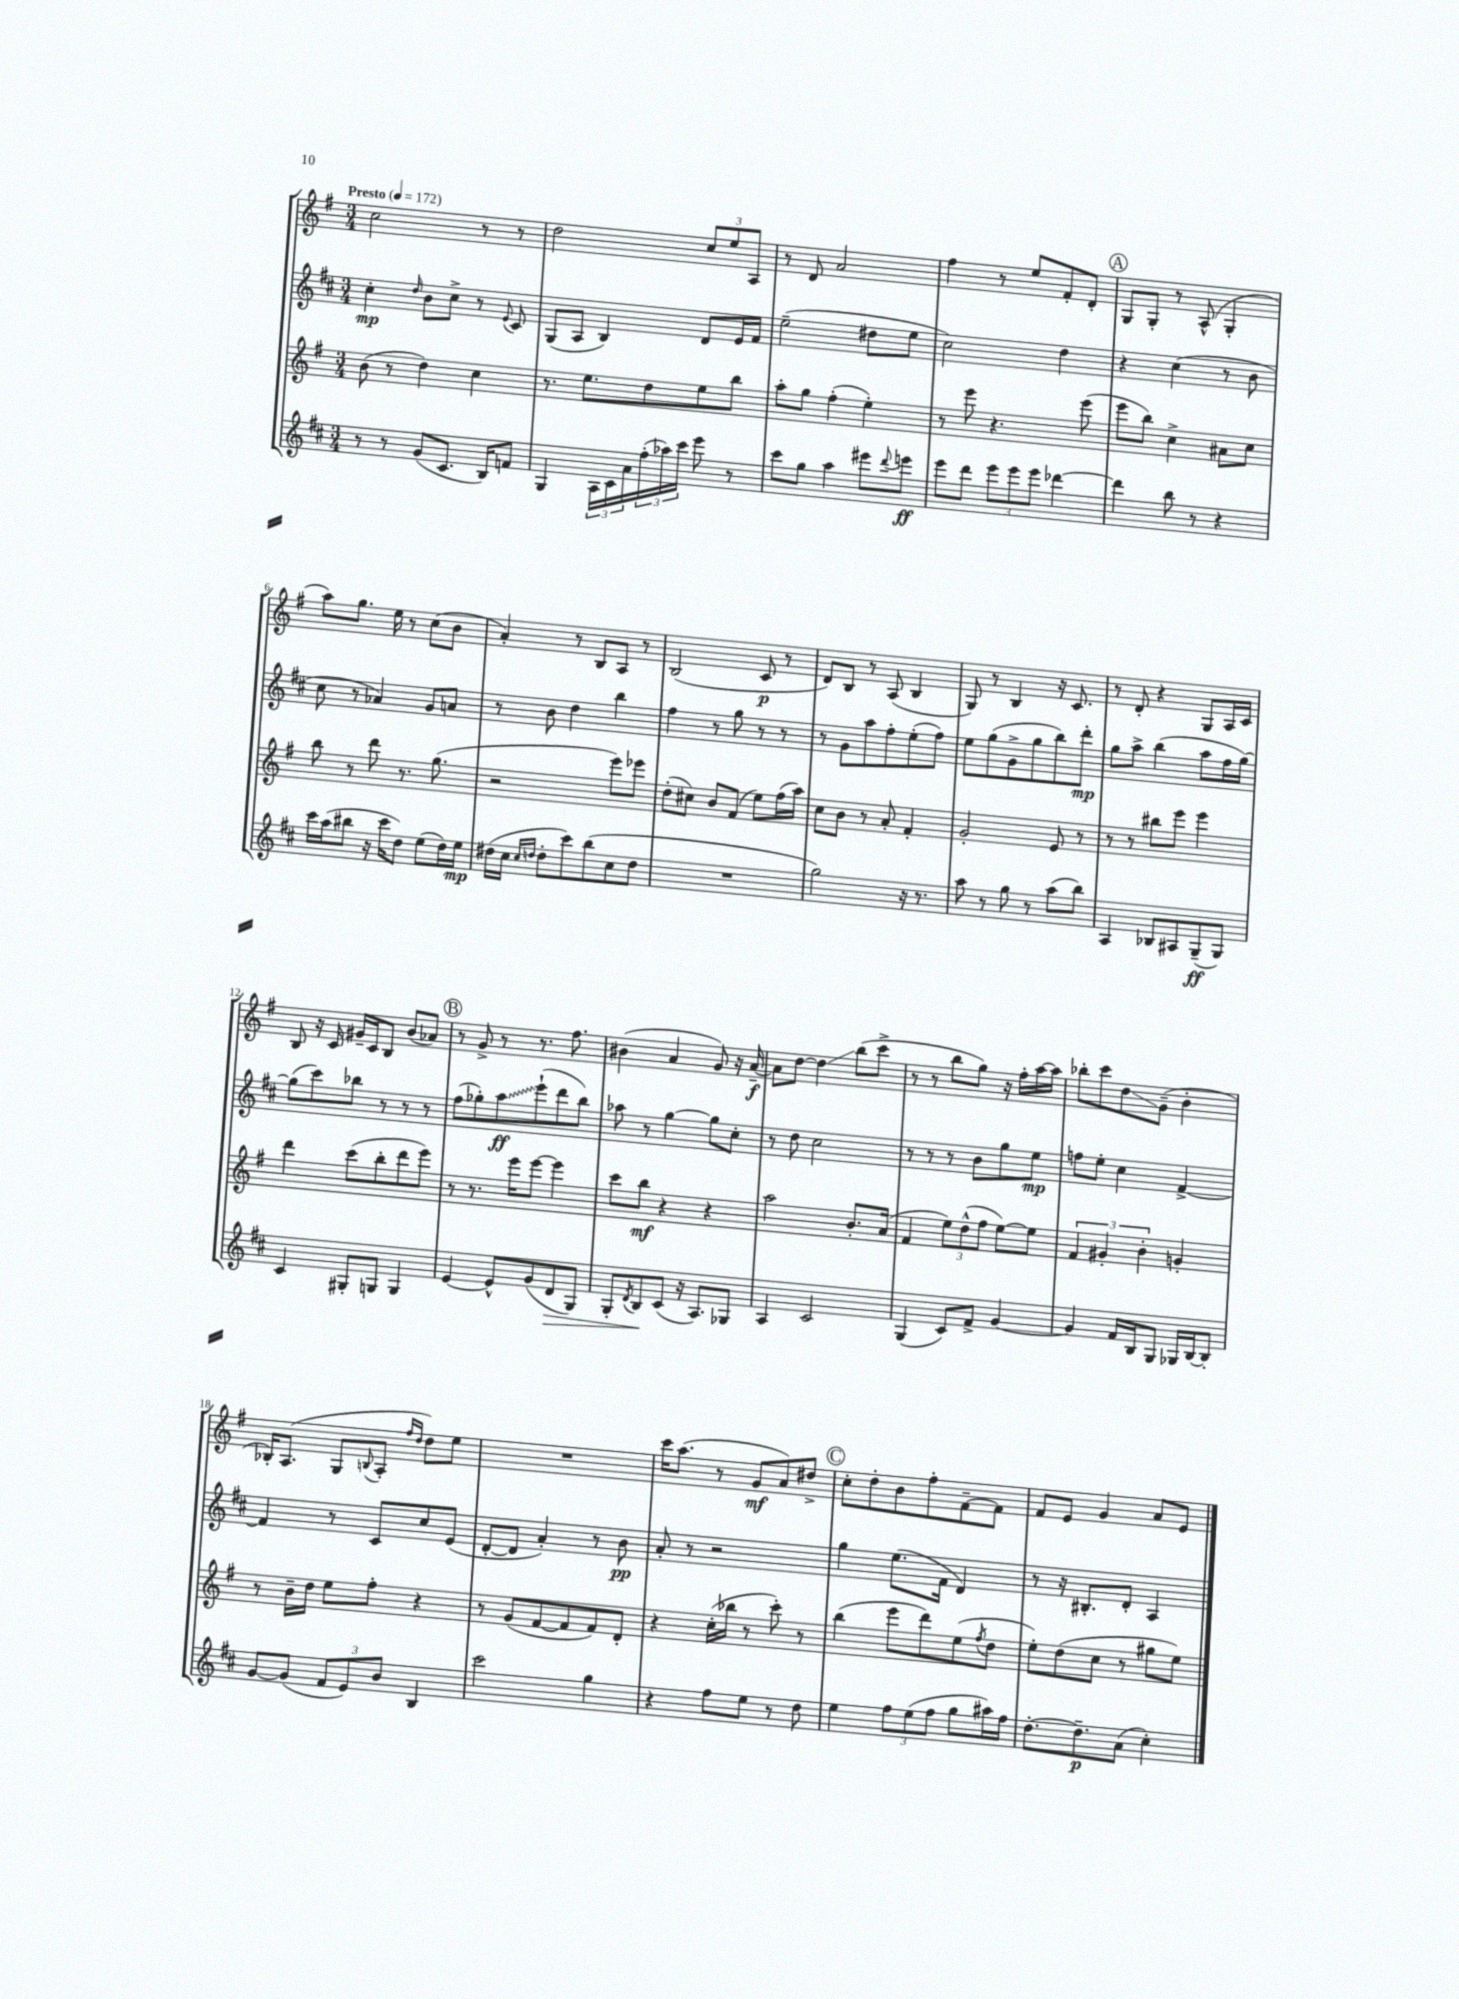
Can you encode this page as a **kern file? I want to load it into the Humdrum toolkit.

**kern	**kern	**kern	**kern
*staff4	*staff3	*staff2	*staff1
*clefG2	*clefG2	*clefG2	*clefG2
*k[f#c#]	*k[f#]	*k[f#c#]	*k[f#]
*M3/4	*M3/4	*M3/4	*M3/4
*MM172	*MM172	*MM172	*MM172
8r	(8b\	4cc#'\	2cc\
8r	8r	.	.
.	.	16qqdd/	.
(8g/L	4dd\)	8b\L	.
8.c#/J	.	8cc#^\J	.
.	4cc\	8r	8r
16B/LK)	.	.	.
.	.	8qqe/	.
8f/J	.	8c#/	8r
=	=	=	=
4G/	8.r	(8G/L	2dd\
.	.	8A/J	.
.	8.ee\L	.	.
24A\LL	.	4B/)	.
24c#\	.	.	.
24a\	.	.	.
(24ff#'\	8dd\	.	.
24aa-\)	.	.	.
24ccc#\JJ	.	.	.
8eee\	8ee\	8d/L	12cc/L
.	.	.	12ee/
8r	8bb\J	16e/L	.
.	.	.	12A/J
.	.	16f#/JJ	.
=	=	=	=
8ccc#\L	8aa'\L	(2ee~\	8r
8gg\J	8gg\J	.	8d/
4aa\	(4ff#'\	.	2a/
8eee#\L	4ee'\)	8dd#\L	.
8qqddd/	.	.	.
8eee\J	.	8ee\J	.
=	=	=	=
8eee\L	8r	2cc#\)	4ff#\
8ddd\J	8eee\	.	.
12eee\L	4.r	.	8r
12eee\	.	.	.
.	.	.	8ee/L
12eee\J	.	.	.
[4ddd-\	.	4dd\	8f#'/
.	(8eee\	.	8d'/J
=	=	=	=
4ddd-\]	8eee\L	4r	8G/L
.	8bb\J)	.	8G'/J
8bb\	4cc^\	(4cc#\	8r
8r	.	.	(8A^^/
4r	8a#\L	8r	4G'/
.	8cc\J	8b\	.
=	=	=	=
16ccc#\LL	8bb\	8cc#\	8aa\L)
(16aa\J	.	.	.
8bb#\J	8r	8r	8.gg\J
16r	8ddd\	4a-/)	.
16ccc#\LK	.	.	16ee\
8dd\J)	8.r	.	8r
(8ee\L	.	8g/L	(8cc\L
.	(8.gg\	.	.
16dd\L)	.	8a/J	8b\J
16ee\JJ	.	.	.
=	=	=	=
(16dd#\LL	2r	8r	4a'/)
16cc#\JJ	.	.	.
16qqcc#/LL	.	.	.
16qqdd/JJ	.	.	.
8dd'\L	.	8b\	.
8ccc#\)	.	4dd\	8r
(8bb\	.	.	8B/L
8cc#\	8eee\L)	4bb\	8A/J
8dd\J	8eee-\J	.	8r
=	=	=	=
2.r	(8dd'\L	4ff#\	(2B/
.	8cc#\J)	.	.
.	8b/L	8r	.
.	(8f#/J	8gg\	.
.	8ee\L)	8r	8c/
.	(16ff#\L	8r	8r
.	16aa\JJ)	.	.
=	=	=	=
2gg\)	8cc\L	8r	8d/L)
.	8b\J	8g\L	8B/J
.	8r	8aa\	8r
.	8a'/	8ff#'\	(8A/
16r	4f#'/	(8ee'\	4B/
8.r	.	.	.
.	.	8ff#\J)	.
=	=	=	=
8aa\	2g'/	8ee\L	8G/)
8r	.	(8gg\	8r
8gg\	.	8g^\	4B/
8r	.	8gg\	.
(8aa\L	8e/	8bb\)	16r
.	.	.	8.c/
8bb\J)	8r	8ddd'\J	.
=	=	=	=
4A/	8r	8gg\L	8r
.	8r	8aa^\J	8d'/
8B-/L	8bb#\L	(4bb\	4r
8A#/	8eee\J	.	.
(8G~/	4eee\	8aa\L	8G/L
8G/J)	.	16ff#\L	16A/L
.	.	[16gg\JJ)	16c/JJ
=	=	=	=
4c#/	4ddd\	(8gg\]L	8B/
.	.	8ccc#\)	16r
.	.	.	16c/
8G#'/L	(8ccc\L	8bb-\J	16g#~/LL
.	.	.	16c/J
8G/J	8bb'\	8r	8B/J
4G/	8ddd\	8r	(8b/L
.	8eee\J)	8r	8a-/J)
=	=	=	=
[4e/	8r	(8ff#\L	8r
.	8.r	8gg-'\)	8g^/
8e^^/]L	.	8aa\	8r
.	16eee\LK	.	.
(8g/	[8eee\J	(8eee`\	8.r
8d/	4eee\]	8ddd\	.
.	.	.	8.ff#\
8G/J)	.	8bb\J)	.
=	=	=	=
8G'/L	8ccc\L	8aa-\	(4b#\
8qd/	.	.	.
8B/	8bb\J	8r	.
(8c#/J	4r	[4gg\	4a/
16r	.	.	.
8.A/L)	.	.	.
.	4r	8gg\]L	8g/)
8G-/J	.	8cc#'\J	16r
.	.	.	[16a~/
=	=	=	=
4A/	2aa\	8r	8a\]L
.	.	8dd\	[8dd\J
2c#/	.	2cc#\	4dd\]
.	8.b'/L	.	(8bb\L
.	.	.	8ccc^\J
.	(16a/Jk	.	.
=	=	=	=
(4G/	4f#/	8r	8r
.	.	8r	8r
8c#/L)	12ee\L)	8r	8bb\L
.	(12dd^^\	.	.
8f#^/J	.	8b\L	8gg\J)
.	12ff#\J	.	.
[4g/	[8ee\L)	8gg\	16r
.	.	.	16ff#'\LL
.	8ee\]J	8ee\J	[16aa\
.	.	.	16aa\]JJ
=	=	=	=
4g/]	6f#/	8ff\L	8bb-'\L
.	.	8ee'\J	8ccc\
.	6g#'/	.	.
16f#/LL	.	4cc#\	8dd\
16B/J	.	.	.
.	6b'\	.	.
8G/J	.	.	(8g~\J
16G-/LL	4g'/	[4f#^/	4b'\
[16B/J	.	.	.
8B'/]J	.	.	.
=	=	=	=
[8g/L	8r	4f#/]	16B-'/LK)
.	.	.	(8.A/J
(8g/]J	16b~\LL	.	.
.	16dd\JJ	.	.
12f#/L	8ee\L	8r	8G/L
12e/)	.	.	.
.	.	.	8qqB/
.	8ff#'\J	8c#/L	8A'/J
12b/J	.	.	.
.	.	.	16qqff#/LL
.	.	.	16qqdd/JJ
4B/	4r	8cc#/	8dd\L)
.	.	(8e/J	8ee\J
=	=	=	=
2ccc#\	8r	[8d'/L	2.r
.	(8g/L	8d/]J	.
.	[8f#/	4a'/)	.
.	8f#/]	.	.
4gg\	8f#/)	8r	.
.	8d'/J	8b\	.
=	=	=	=
4r	4r	8a'/	16ccc\LK
.	.	.	(8.aa\J
.	.	8r	.
8ff#\L	(16cc'\LL	2r	8r
.	16bb-\JJ	.	.
8ee\J	8r	.	8g/L
8r	8ccc'\)	.	8a/)
8dd\	8r	.	8dd#^/J
=	=	=	=
4ee\	(4bb\	4gg\	8cc'\L
.	.	.	8dd'\
12ff#\L	8eee\L	(8.ee\L	8b\
(12ee\	.	.	.
.	8ddd\)	.	8ff#'\
12ff#\J	.	.	.
.	.	16f#\Jk	.
8gg\L	(8ee\	4d/)	[8f#~\
.	8qff#/	.	.
16aa#\L)	8dd\J	.	8f#\]J
16ff#\JJ	.	.	.
=	=	=	=
[8.dd'\L	8ee'\L)	8r	8f#/L
.	(8dd\	16r	8e/J
8.dd~\]	.	8.B#'/L	.
.	8cc\J	.	4g/
(8a\J	8r	8d'/J	.
4cc#'\)	8gg#\L	4A/	8a/L
.	8ee\J)	.	8e/J
==	==	==	==
*-	*-	*-	*-
